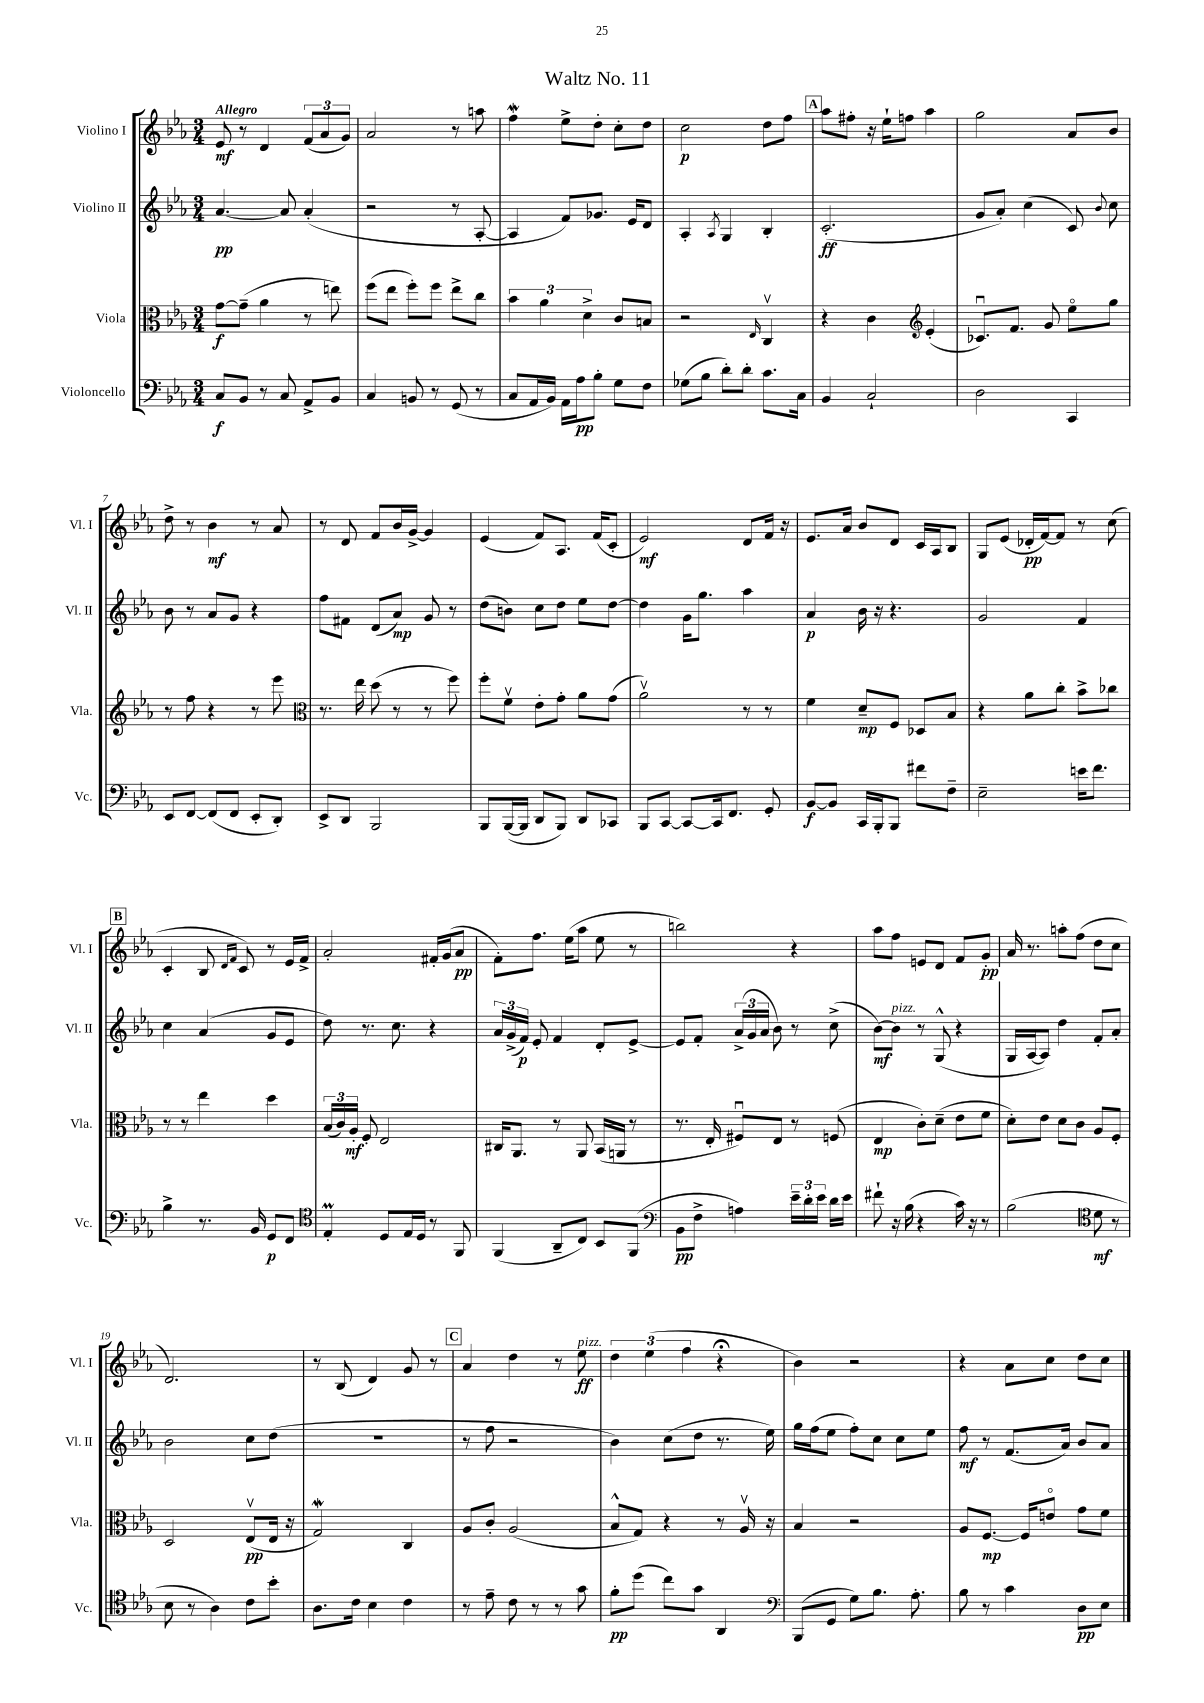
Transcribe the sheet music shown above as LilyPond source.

\header { title = "Waltz No. 11" }
<<
\new StaffGroup <<
\new Staff = "s0" \with { instrumentName = "Violino I" shortInstrumentName = "Vl. I" } {
    \clef treble \key ees \major \numericTimeSignature \time 3/4 \tempo "Allegro"
    \autoBeamOff ees'8\mf r8 d'4 \tuplet 3/2 { f'8[( aes'8 g'8]) } |
    aes'2 r8 a''8 |
    f''4\mordent ees''8[-> d''8]-. c''8[-. d''8] |
    c''2\p d''8[ f''8] |
    \mark \markup { \box "A" } aes''8[ fis''8]-. r16 ees''16[-! f''8] aes''4 |
    g''2 aes'8[ bes'8] |
    d''8-> r8 bes'4\mf r8 aes'8 |
    r8 d'8 f'8[ bes'16 g'16]~-> g'4 |
    ees'4( f'8[) aes8.] f'16[( c'8]-. |
    ees'2\mf) d'8[ f'16] r16 |
    ees'8.[ aes'16] bes'8[ d'8] c'16[ aes16 bes8] |
    g8[ ees'8]( des'16[-.\pp f'16~) f'8] r8 c''8( |
    \mark \markup { \box "B" } c'4-. bes8 \grace { d'16[ f'16] } c'8) r8 ees'16[ f'16]-> |
    aes'2-. fis'16[-. g'16( aes'8]\pp |
    f'8[-.) f''8.] ees''16[( aes''8] ees''8 r8 |
    b''2) r4 |
    aes''8[ f''8] e'8[ d'8] f'8[ g'8]-.\pp |
    aes'16 r8. a''8[-. f''8]( d''8[ c''8] |
    d'2.) |
    r8 bes8( d'4) g'8 r8 |
    \mark \markup { \box "C" } aes'4 d''4 r8 ees''8\ff^\markup { \italic "pizz." } |
    \tuplet 3/2 { d''4 ees''4( f''4 } r4\fermata |
    bes'4) r2 |
    r4 aes'8[ c''8] d''8[ c''8] \bar "|." |
}
\new Staff = "s1" \with { instrumentName = "Violino II" shortInstrumentName = "Vl. II" } {
    \clef treble \key ees \major \numericTimeSignature \time 3/4
    \autoBeamOff aes'4.~\pp aes'8 aes'4-.( |
    r2 r8 aes8~-. |
    aes4 f'8[) ges'8.] ees'16[ d'8] |
    aes4-. \acciaccatura { aes8 } g4 bes4-. |
    \mark \markup { \box "A" } c'2.-.\ff( |
    g'8[ aes'8]-.) c''4( c'8) \appoggiatura { bes'8 } c''8 |
    bes'8 r8 aes'8[ g'8] r4 |
    f''8[ fis'8] d'8[( aes'8]\mp) g'8 r8 |
    d''8[( b'8]) c''8[ d''8] ees''8[ d''8]~ |
    d''4 g'16[ g''8.] aes''4 |
    aes'4\p bes'16 r16 r4. |
    g'2 f'4 |
    \mark \markup { \box "B" } c''4 aes'4( g'8[ ees'8] |
    d''8) r8. c''8. r4 |
    \tuplet 3/2 { aes'16[ g'16->( f'16]\p) } ees'8-. f'4 d'8[-. ees'8]~-> |
    ees'8[ f'8]-. \tuplet 3/2 { aes'16[->( g'16 aes'16] } bes'8) r8 c''8->( |
    bes'8[~\mf) bes'8]^\markup { \italic "pizz." } r8 g8-^( r4 |
    g16[ aes16~ aes8]) d''4 f'8[-. aes'8]-. |
    bes'2 c''8[ d''8]( |
    R2. |
    \mark \markup { \box "C" } r8 f''8 r2 |
    bes'4) c''8[( d''8] r8. ees''16) |
    g''16[ f''16( ees''8] f''8[-.) c''8] c''8[ ees''8] |
    f''8\mf r8 f'8.[( aes'16]) bes'8[ aes'8] \bar "|." |
}
\new Staff = "s2" \with { instrumentName = "Viola" shortInstrumentName = "Vla." } {
    \clef alto \key ees \major \numericTimeSignature \time 3/4
    \autoBeamOff g'8[~\f g'8]--( aes'4 r8 e''8) |
    f''8[( ees''8] f''8[-.) f''8] ees''8[-> c''8] |
    \tuplet 3/2 { bes'4 aes'4 d'4-> } c'8[ b8] |
    r2 \grace { ees16 } c4\upbow |
    \mark \markup { \box "A" } r4 c'4 \clef treble ees'4-.( |
    ces'8.[\downbow) f'8.] g'8 ees''8[\flageolet g''8] |
    r8 f''8 r4 r8 ees'''8 |
    \clef alto r8. ees''16 d''8( r8 r8 f''8) |
    f''8[-. f'8]\upbow ees'8[-. g'8]-. aes'8[ g'8]( |
    aes'2\upbow) r8 r8 |
    f'4 d'8[--\mp f8] des8[ bes8] |
    r4 aes'8[ c''8]-. bes'8[-> ces''8] |
    \mark \markup { \box "B" } r8 r8 ees''4 d''4 |
    \tuplet 3/2 { bes16[( c'16) aes16]-.\mf } f8-. ees2 |
    cis16[ aes,8.] r8 aes,8 bes,16[( a,16] r8 |
    r8. ees16-. fis8[\downbow) ees8] r8 f8( |
    ees4\mp c'8[-.) d'8]--( ees'8[ f'8] |
    d'8[-.) ees'8] d'8[ c'8] aes8[ f8]-. |
    d2 ees8[\upbow\pp( ees16] r16 |
    g2\mordent) c4 |
    \mark \markup { \box "C" } aes8[ c'8]-. aes2( |
    bes8[-^ g8]) r4 r8 aes16\upbow r16 |
    bes4 r2 |
    aes8[ f8.]~\mp f16[ e'8]\flageolet g'8[ f'8] \bar "|." |
}
\new Staff = "s3" \with { instrumentName = "Violoncello" shortInstrumentName = "Vc." } {
    \clef bass \key ees \major \numericTimeSignature \time 3/4
    \autoBeamOff c8[\f bes,8] r8 c8 aes,8[-> bes,8] |
    c4 b,8 r8 g,8( r8 |
    c8[ aes,16 bes,16]) aes,16[ aes16\pp bes8]-. g8[ f8] |
    ges8[( bes8] d'8[-.) d'8]-. c'8.[ c16] |
    \mark \markup { \box "A" } bes,4 c2-! |
    d2 c,4 |
    ees,8[ f,8]~ f,8[( f,8] ees,8[-. d,8]-.) |
    ees,8[-> d,8] bes,,2 |
    bes,,8[ bes,,16~( bes,,16] d,8[ bes,,8]) d,8[ ces,8] |
    bes,,8[ c,8]~ c,8[~ c,16 f,8.] g,8-. |
    bes,8[~\f bes,8] c,16[ bes,,16-. bes,,8] fis'8[ f8]-- |
    ees2-- e'16[ f'8.] |
    \mark \markup { \box "B" } bes4-> r8. bes,16 g,8[\p f,8] |
    \clef tenor ees4-.\prall d8[ ees16 d16] r8 f,8 |
    f,4( aes,8[-- c8]) bes,8[ f,8]( |
    \clef bass bes,8[\pp f8]-> a4) \tuplet 3/2 { ees'16[-- d'16-. ees'16] } d'16[ ees'16] |
    fis'8-! r16 bes16( r4 c'16) r16 r8 |
    bes2( \clef tenor d'8\mf r8 |
    bes8 r8 aes4) c'8[ bes'8]-. |
    aes8.[ c'16] bes4 c'4 |
    \mark \markup { \box "C" } r8 ees'8-- c'8 r8 r8 g'8 |
    f'8[-.\pp d''8]( c''8[) g'8] aes,4 |
    \clef bass bes,,8[( g,8] g8[) bes8.] aes8.-. |
    bes8 r8 c'4 d8[\pp ees8] \bar "|." |
}
>>
>>
